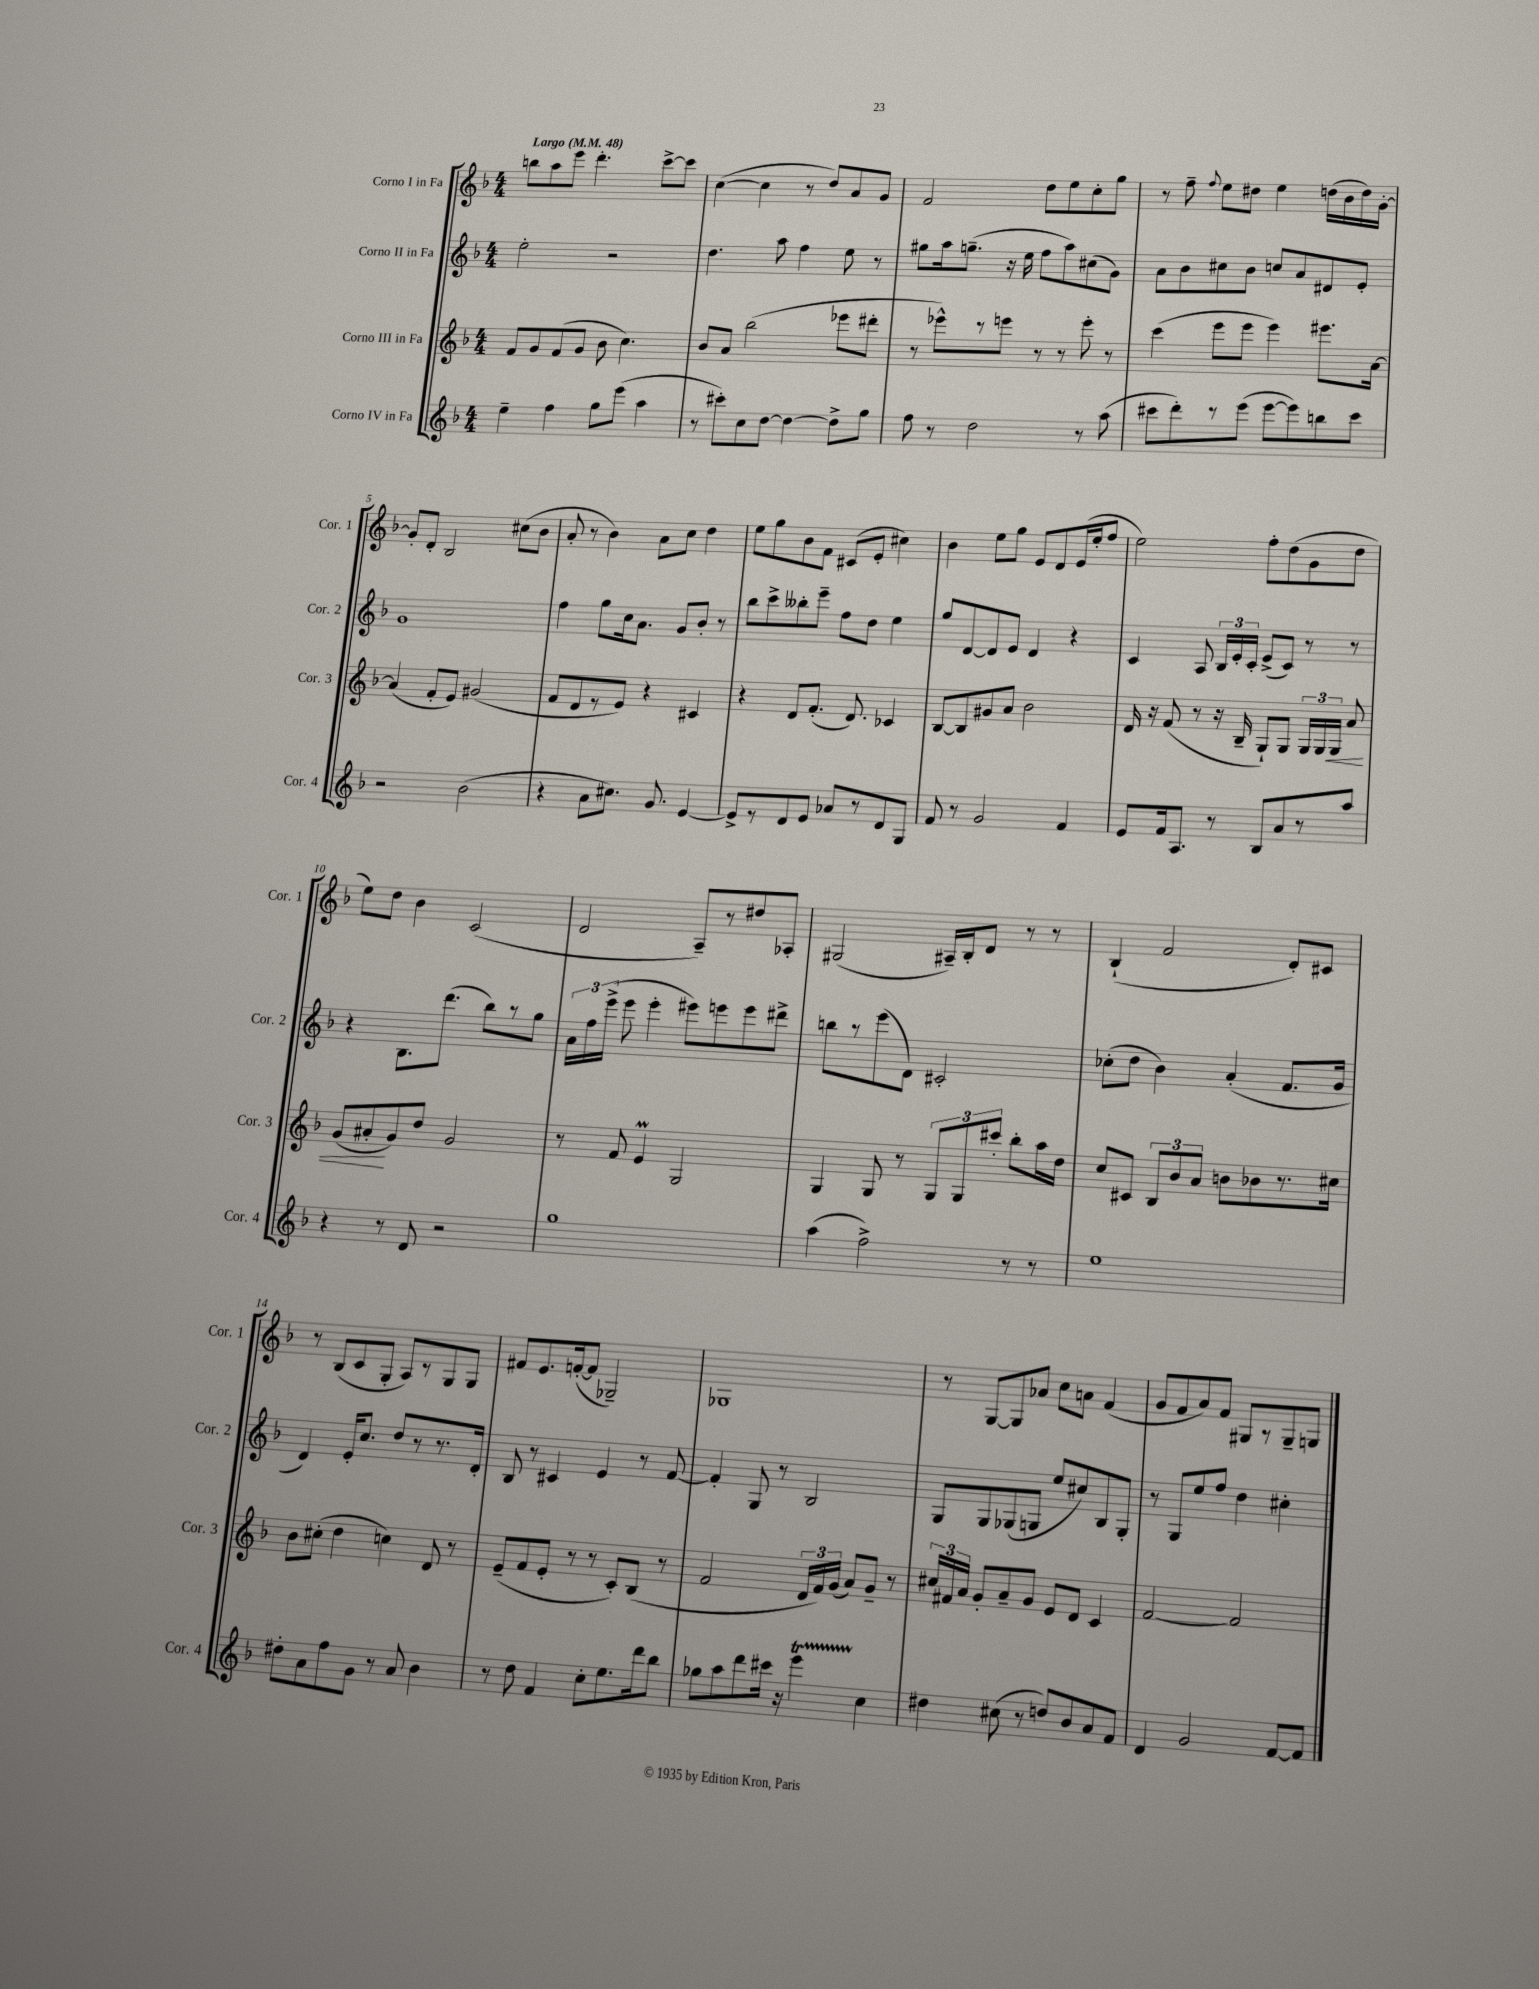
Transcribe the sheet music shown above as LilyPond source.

<<
\new StaffGroup <<
\new Staff = "s0" \with { instrumentName = "Corno I in Fa" shortInstrumentName = "Cor. 1" } {
    \clef treble \key f \major \numericTimeSignature \time 4/4 \tempo "Largo" 4 = 48
    \autoBeamOff b''8[ a''8 e'''8] d'''4.-. c'''8[~-> c'''8] |
    c''4~( c''4 r8 d''8[) a'8 g'8] |
    f'2 d''8[ e''8 c''8-. g''8] |
    r8 f''8-- \appoggiatura { f''8 } e''8[ dis''8] e''4 d''16[( bes'16 d''16) g'16]~-. |
    g'8[-. d'8]-. bes2 cis''8[( bes'8] |
    a'8-. r8 bes'4) a'8[ c''8] d''4 |
    e''8[ g''8 bes'8 f'8] cis'8[( e'8]-. cis''4) |
    bes'4 e''8[ g''8] e'8[ d'8 e'16( e''16-. f''8] |
    e''2) f''8[-. d''8( g'8 d''8] |
    e''8[) d''8] bes'4 c'2( |
    d'2 a8[--) r8 dis''8 aes8]-. |
    gis2( ais16[--) bes16-. d'8] r8 r8 |
    bes4-!( f'2 d'8[-.) cis'8] |
    r8 bes8[( c'8 g8]-. a8[) r8 g8 g8] |
    fis'8[ e'8. f'16~-.( f'8] ges2--) |
    ges1 |
    r8 g8[~ g8 aes'8] c''8[ a'8] f'4( |
    g'8[ f'8 a'8) f'8] gis8[ r8 gis8-- g8] \bar "|." |
}
\new Staff = "s1" \with { instrumentName = "Corno II in Fa" shortInstrumentName = "Cor. 2" } {
    \clef treble \key f \major \numericTimeSignature \time 4/4
    \autoBeamOff e''2-. r2 |
    d''4. a''8 f''4 e''8 r8 |
    gis''8[ a''16 g''8.]--( r16 e''16 f''8[ a''8) cis''8( g'8]) |
    a'8[ bes'8 cis''8 bes'8] c''8[ a'8 dis'8 e'8]-. |
    g'1 |
    f''4 g''8[ c''16 a'8.] g'8[ bes'8]-. r8 |
    bes''8[ c'''8-> beses''8-. e'''8]-- f''8[ d''8] e''4 |
    g''8[ d'8~ d'8 e'8] d'4 r4 |
    c'4 a8 \tuplet 3/2 { bes16[ e'16-. c'16]-. } e'8[->( c'8]) r8 r8 |
    r4 bes8.[ d'''8.]( bes''8[) r8 g''8] |
    \tuplet 3/2 { a'16[ f''16 e'''16]->( } e'''8 e'''4-. eis'''8[) e'''8 e'''8 dis'''8]-> |
    b''8[ r8 e'''8( d'8]) cis'2-. |
    ces''8[-.( d''8] bes'4) a'4-.( f'8.[ g'16] |
    d'4) e'16[-. c''8.] d''8[ r8 r8. d'16]-. |
    bes8 r8 cis'4 e'4 r8 f'8~ |
    f'4-. g8 r8 bes2 |
    g8[ g8 ges8( g8] e''8[ cis''8) bes8 g8]-. |
    r8 g8[ e''8 f''8] d''4 cis''4-. \bar "|." |
}
\new Staff = "s2" \with { instrumentName = "Corno III in Fa" shortInstrumentName = "Cor. 3" } {
    \clef treble \key f \major \numericTimeSignature \time 4/4
    \autoBeamOff f'8[ g'8 f'8( g'8] bes'8 c''4.) |
    bes'8[ a'8] bes''2( ees'''8[ dis'''8]-. |
    r8 ees'''8[-^) r8 e'''8] r8 r8 e'''8-. r8 |
    c'''4( e'''8[ e'''8] e'''4) eis'''8.[ a'16]~ |
    a'4( f'8[-. e'8]) gis'2( |
    f'8[ d'8 r8 e'8]) r4 cis'4 |
    r4 d'8[ f'8.]-.( d'8.) ces'4 |
    bes8[~ bes8 gis'8 a'8] bes'2 |
    d'16 r16 f'8( r8 r16 bes16-- g8[-!) g8] \tuplet 3/2 { g16[ g16 g16]\< } a'8 |
    g'8[( ais'8-.\! g'8) d''8] g'2 |
    r8 f'8 e'4\prall g2 |
    g4 g8 r8 \tuplet 3/2 { g8[ g8 cis'''8]-. } bes''8[-. a''16 d''16] |
    c''8[ cis'8] \tuplet 3/2 { bes8[ bes'8 a'8] } b'8[ bes'8 r8. cis''16] |
    bes'8[ cis''8]-.( d''4 c''4) d'8 r8 |
    e'8[--( f'8 e'8]-. r8 r8 c'8[-.) bes8]( r8 |
    f'2 \tuplet 3/2 { d'16[ f'16) g'16]( } a'8[) g'8]-- r8 |
    \tuplet 3/2 { cis''16[ fis'16 a'16] } g'8[-. a'8-- g'8] e'8[ d'8] c'4 |
    f'2~ f'2 \bar "|." |
}
\new Staff = "s3" \with { instrumentName = "Corno IV in Fa" shortInstrumentName = "Cor. 4" } {
    \clef treble \key f \major \numericTimeSignature \time 4/4
    \autoBeamOff e''4-- f''4 g''8[ e'''8]( a''4 |
    r8 cis'''8[-.) c''8 d''8]~ d''4~ d''8[-> g''8] |
    f''8 r8 d''2 r8 a''8( |
    cis'''8[ d'''8-.) r8 e'''8]( e'''8[~ e'''8) b''8 cis'''8] |
    r2 bes'2( |
    r4 a'8[ cis''8.]) g'8. e'4~ |
    e'8[-> r8 d'8 e'8] aes'8[ r8 d'8 g8] |
    f'8 r8 g'2 f'4 |
    e'8[ f'16 a8.] r8 bes8[ a'8 r8 a''8] |
    r4 r8 d'8 r2 |
    g''1 |
    a''4( f''2->) r8 r8 |
    e''1 |
    dis''8[-. a'8 f''8 g'8] r8 a'8 bes'4 |
    r8 d''8 f'4 c''8[-. e''8. d'''16 bes''8] |
    ges''8[ a''8 d'''8 cis'''16] r16 e'''4\startTrillSpan c''4\stopTrillSpan |
    dis''4 cis''8( r8 d''8[) bes'8 a'8 f'8] |
    d'4 g'2 f'8[~ f'8] \bar "|." |
}
>>
>>
